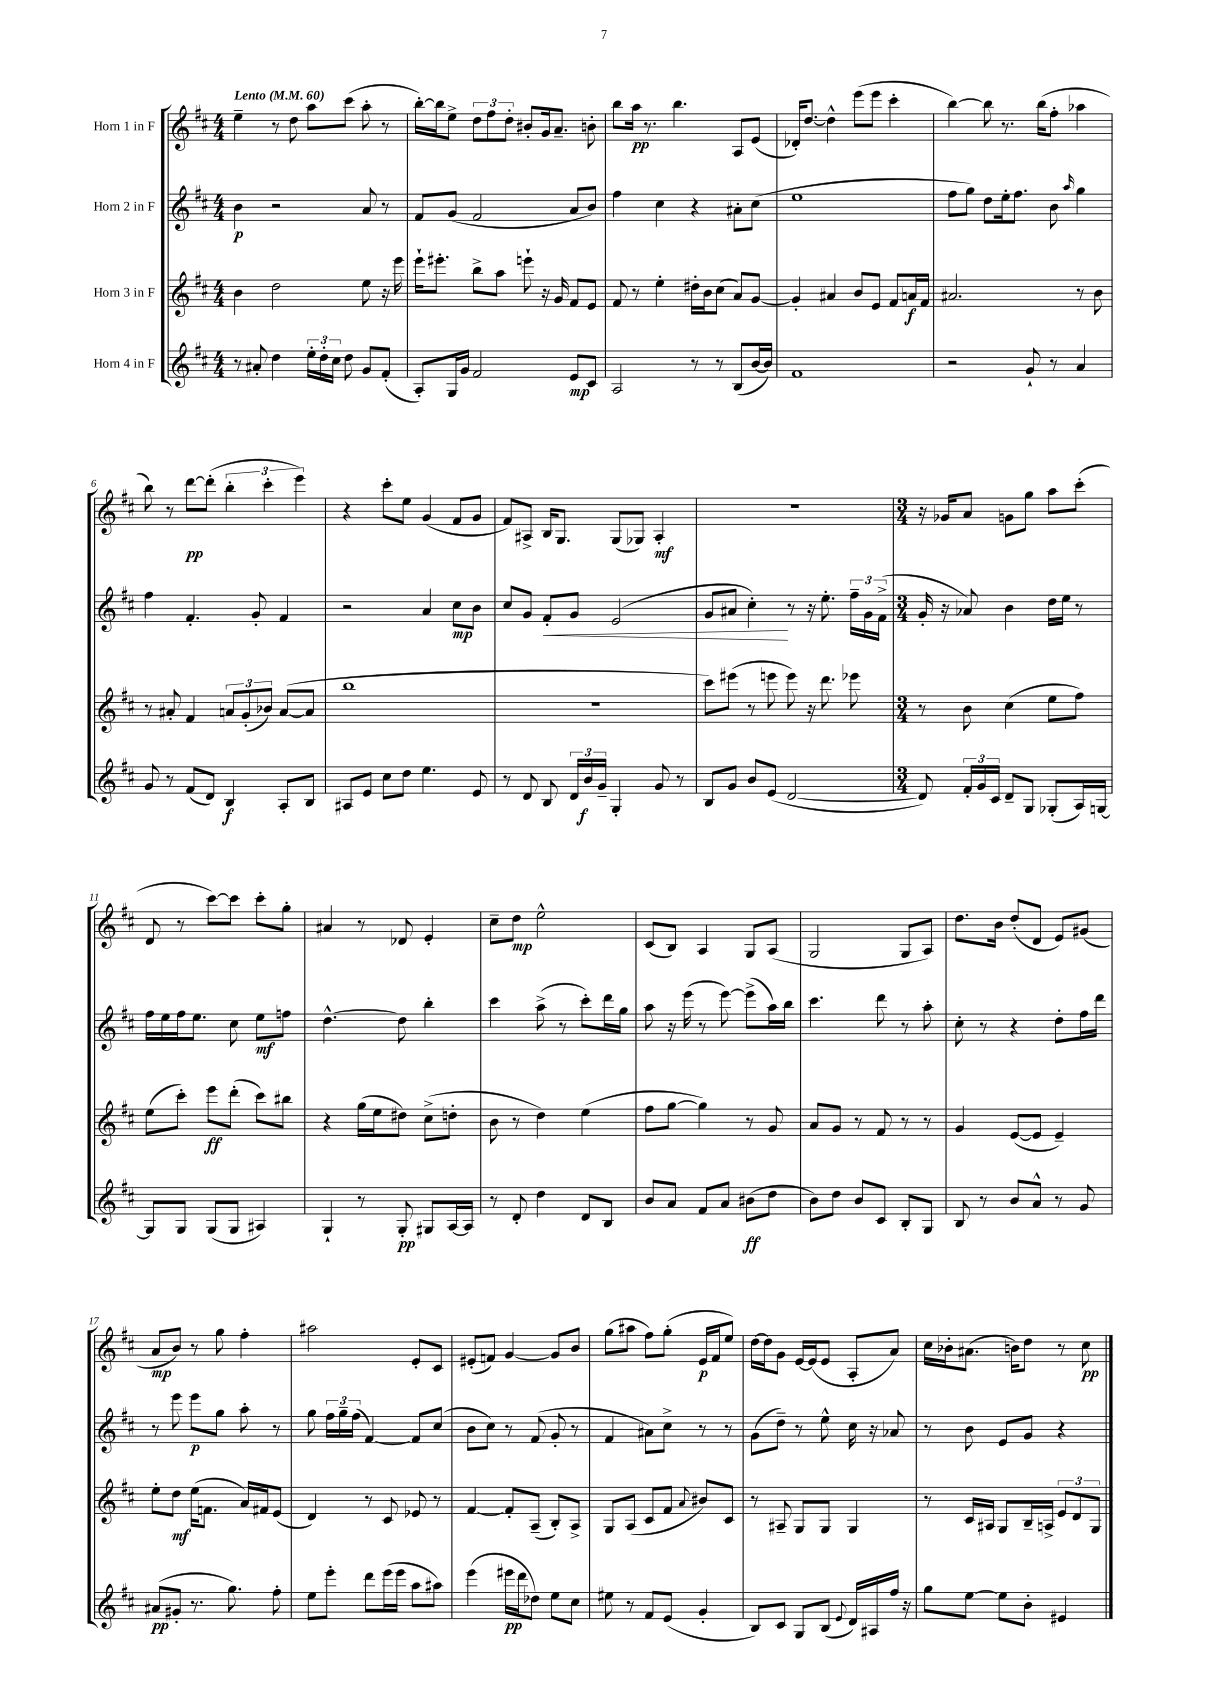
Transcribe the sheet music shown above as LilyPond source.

<<
\new StaffGroup <<
\new Staff = "s0" \with { instrumentName = "Horn 1 in F" } {
    \clef treble \key d \major \numericTimeSignature \time 4/4 \tempo "Lento" 4 = 60
    \autoBeamOff e''4-- r8 d''8 a''8[ cis'''8]( a''8-. r8 |
    b''16[~-.) b''16 e''8]-> \tuplet 3/2 { d''8[ fis''8 d''8]-. } bis'8[-. g'16 a'8.]-- b'8-. |
    b''8[ a''16]\pp r8. b''4. a8[ e'8]( |
    des'16[-.) d''8.]~ d''4-^ e'''8[( e'''8] cis'''4-. |
    b''4~) b''8 r8. b''16[( fis''8]-. aes''4 |
    b''8) r8 d'''8[~\pp d'''8]-.( \tuplet 3/2 { b''4-. cis'''4-. e'''4) } |
    r4 cis'''8[-. e''8] g'4( fis'8[ g'8] |
    fis'8[) ais8]-> b16[ g8.] g8[( ges8]) ais4-.\mf |
    R1 |
    \numericTimeSignature \time 3/4 r16 ges'16[ a'8] g'8[ g''8] a''8[ cis'''8]-.( |
    d'8 r8 cis'''8[~) cis'''8] cis'''8[-. g''8]-. |
    ais'4 r8 des'8 e'4-. |
    cis''8[-- d''8]\mp e''2-^ |
    cis'8[( b8]) a4 g8[ a8]( |
    g2 g8[ a8]) |
    d''8.[ b'16] d''8[-.( d'8] e'8[) gis'8]( |
    a'8[\mp b'8]) r8 g''8 fis''4-. |
    ais''2 e'8[-. cis'8] |
    eis'8[-.( f'8]) g'4~ g'8[ b'8] |
    g''8[( ais''8] fis''8[) g''8]-.( e'16[\p fis'16 e''8]) |
    d''16[~ d''16 g'8] e'16[~ e'16( e'8] a8[-. a'8]) |
    cis''16[ bes'16-. ais'8.]( b'16[) d''8] r8 cis''8\pp \bar "|." |
}
\new Staff = "s1" \with { instrumentName = "Horn 2 in F" } {
    \clef treble \key d \major \numericTimeSignature \time 4/4
    \autoBeamOff b'4\p r2 a'8 r8 |
    fis'8[ g'8]( fis'2 a'8[ b'8]) |
    fis''4 cis''4 r4 ais'8[-. cis''8]( |
    e''1 |
    fis''8[ g''8]) d''8[ e''16-. fis''8.] b'8 \grace { a''16 } g''4 |
    fis''4 fis'4.-. g'8-. fis'4 |
    r2 a'4 cis''8[\mp b'8] |
    cis''8[ g'8] fis'8[-.\< g'8] e'2( |
    g'8[ ais'8] cis''4-.\!) r8 r16 e''8.-. \tuplet 3/2 { fis''16[-- g'16 fis'16]->( } |
    \numericTimeSignature \time 3/4 g'16-. r16 aes'8) b'4 d''16[ e''16] r8 |
    fis''16[ e''16 fis''16 e''8.] cis''8 e''8[\mf f''8] |
    d''4.~-^ d''8 b''4-. |
    cis'''4 a''8->( r8 cis'''8[-.) d'''16 g''16] |
    a''8 r16 e'''16( r8 e'''8~) e'''8[->( a''16) b''16] |
    cis'''4. d'''8 r8 a''8-. |
    cis''8-. r8 r4 d''8[-. fis''16 d'''16] |
    r8 e'''8 e'''8[\p g''8] a''8-. r8 |
    g''8 \tuplet 3/2 { fis''16[ g''16-- fis''16]( } fis'4~) fis'8[ cis''8]( |
    b'8[ cis''8]) r8 fis'8( g'8-. r8 |
    fis'4 ais'8[) cis''8]-> r8 r8 |
    g'8[( d''8]--) r8 e''8-^ cis''16 r16 aes'8 |
    r8 b'8 e'8[ g'8] r4 \bar "|." |
}
\new Staff = "s2" \with { instrumentName = "Horn 3 in F" } {
    \clef treble \key d \major \numericTimeSignature \time 4/4
    \autoBeamOff b'4 d''2 e''8 r16 e'''16 |
    e'''16[-! eis'''8.]-. b''8[-> a''8] e'''8-! r16 g'16 fis'8[ e'8] |
    fis'8 r8 e''4-. dis''16[-. b'16 cis''8]( a'8[) g'8]~ |
    g'4-. ais'4 b'8[ e'8] fis'8[ a'16\f fis'16] |
    ais'2. r8 b'8 |
    r8 ais'8-. fis'4 \tuplet 3/2 { a'8[ g'8-.( bes'8]) } a'8[~( a'8] |
    b''1 |
    r1 |
    cis'''8[) eis'''8]( r8 e'''8 e'''8) r16 d'''8. ees'''8 |
    \numericTimeSignature \time 3/4 r8 b'8 cis''4( e''8[ fis''8]) |
    e''8[( cis'''8]-.) e'''8[\ff d'''8]-.( cis'''8[) bis''8] |
    r4 g''16[( e''16 dis''8]) cis''8[->( d''8]-. |
    b'8 r8 d''4) e''4( |
    fis''8[ g''8]~ g''4) r8 g'8 |
    a'8[ g'8] r8 fis'8 r8 r8 |
    g'4 e'8[~( e'8] e'4--) |
    e''8[-. d''8]\mf e''16[( f'8.] a'16[) fis'16 e'8]( |
    d'4) r8 cis'8 ees'8 r8 |
    fis'4~ fis'8[-. a8]--( b8[-.) a8]-> |
    g8[ a8]( cis'8[ fis'8] \appoggiatura { a'8 } bis'8[) cis'8] |
    r8 ais8-- g8[ g8] g4 |
    r8 cis'16[ ais16] g8[ b16-- a16]-> \tuplet 3/2 { e'8[ d'8 g8] } \bar "|." |
}
\new Staff = "s3" \with { instrumentName = "Horn 4 in F" } {
    \clef treble \key d \major \numericTimeSignature \time 4/4
    \autoBeamOff r8 ais'8-. d''4 \tuplet 3/2 { e''16[-. d''16-. cis''16] } d''8 g'8[ fis'8]-.( |
    a8[-.) g16 g'16] fis'2 e'8[\mp cis'8] |
    a2 r8 r8 b8[( b'16~ b'16]) |
    fis'1 |
    r2 g'8-! r8 a'4 |
    g'8 r8 fis'8[( d'8]) b4\f a8[-. b8] |
    ais8[ e'8] cis''8[ d''8] e''4. e'8 |
    r8 d'8 b8 \tuplet 3/2 { d'16[ b'16\f g'16]-- } g4-. g'8 r8 |
    b8[ g'8] b'8[ e'8]( d'2~ |
    \numericTimeSignature \time 3/4 d'8) \tuplet 3/2 { fis'16[-. g'16 cis'16] } d'8[-- g8] ges8[-.( a16) g16]~ |
    g8[ g8] g8[( g8] ais4) |
    g4-! r8 g8-.\pp gis8[ a16~ a16] |
    r8 d'8-. d''4 d'8[ b8] |
    b'8[ a'8] fis'8[ a'8] bis'8[\ff( d''8] |
    b'8[) d''8] b'8[ cis'8] b8[-. g8] |
    b8 r8 b'8[ a'8]-^ r8 g'8 |
    ais'8[\pp( gis'8]-. r8. g''8.) fis''8-. |
    e''8[ e'''8]-. d'''8[ e'''16( e'''16] a''8[ ais''8]) |
    e'''4( eis'''16[\pp d'''16 des''8]) e''8[ cis''8] |
    eis''8 r8 fis'8[ e'8]( g'4-. |
    b8[) cis'8] g8[ b8]( \appoggiatura { e'8 } d'16[) ais16 fis''16] r16 |
    g''8[ e''8]~ e''8[ b'8]-. eis'4 \bar "|." |
}
>>
>>
